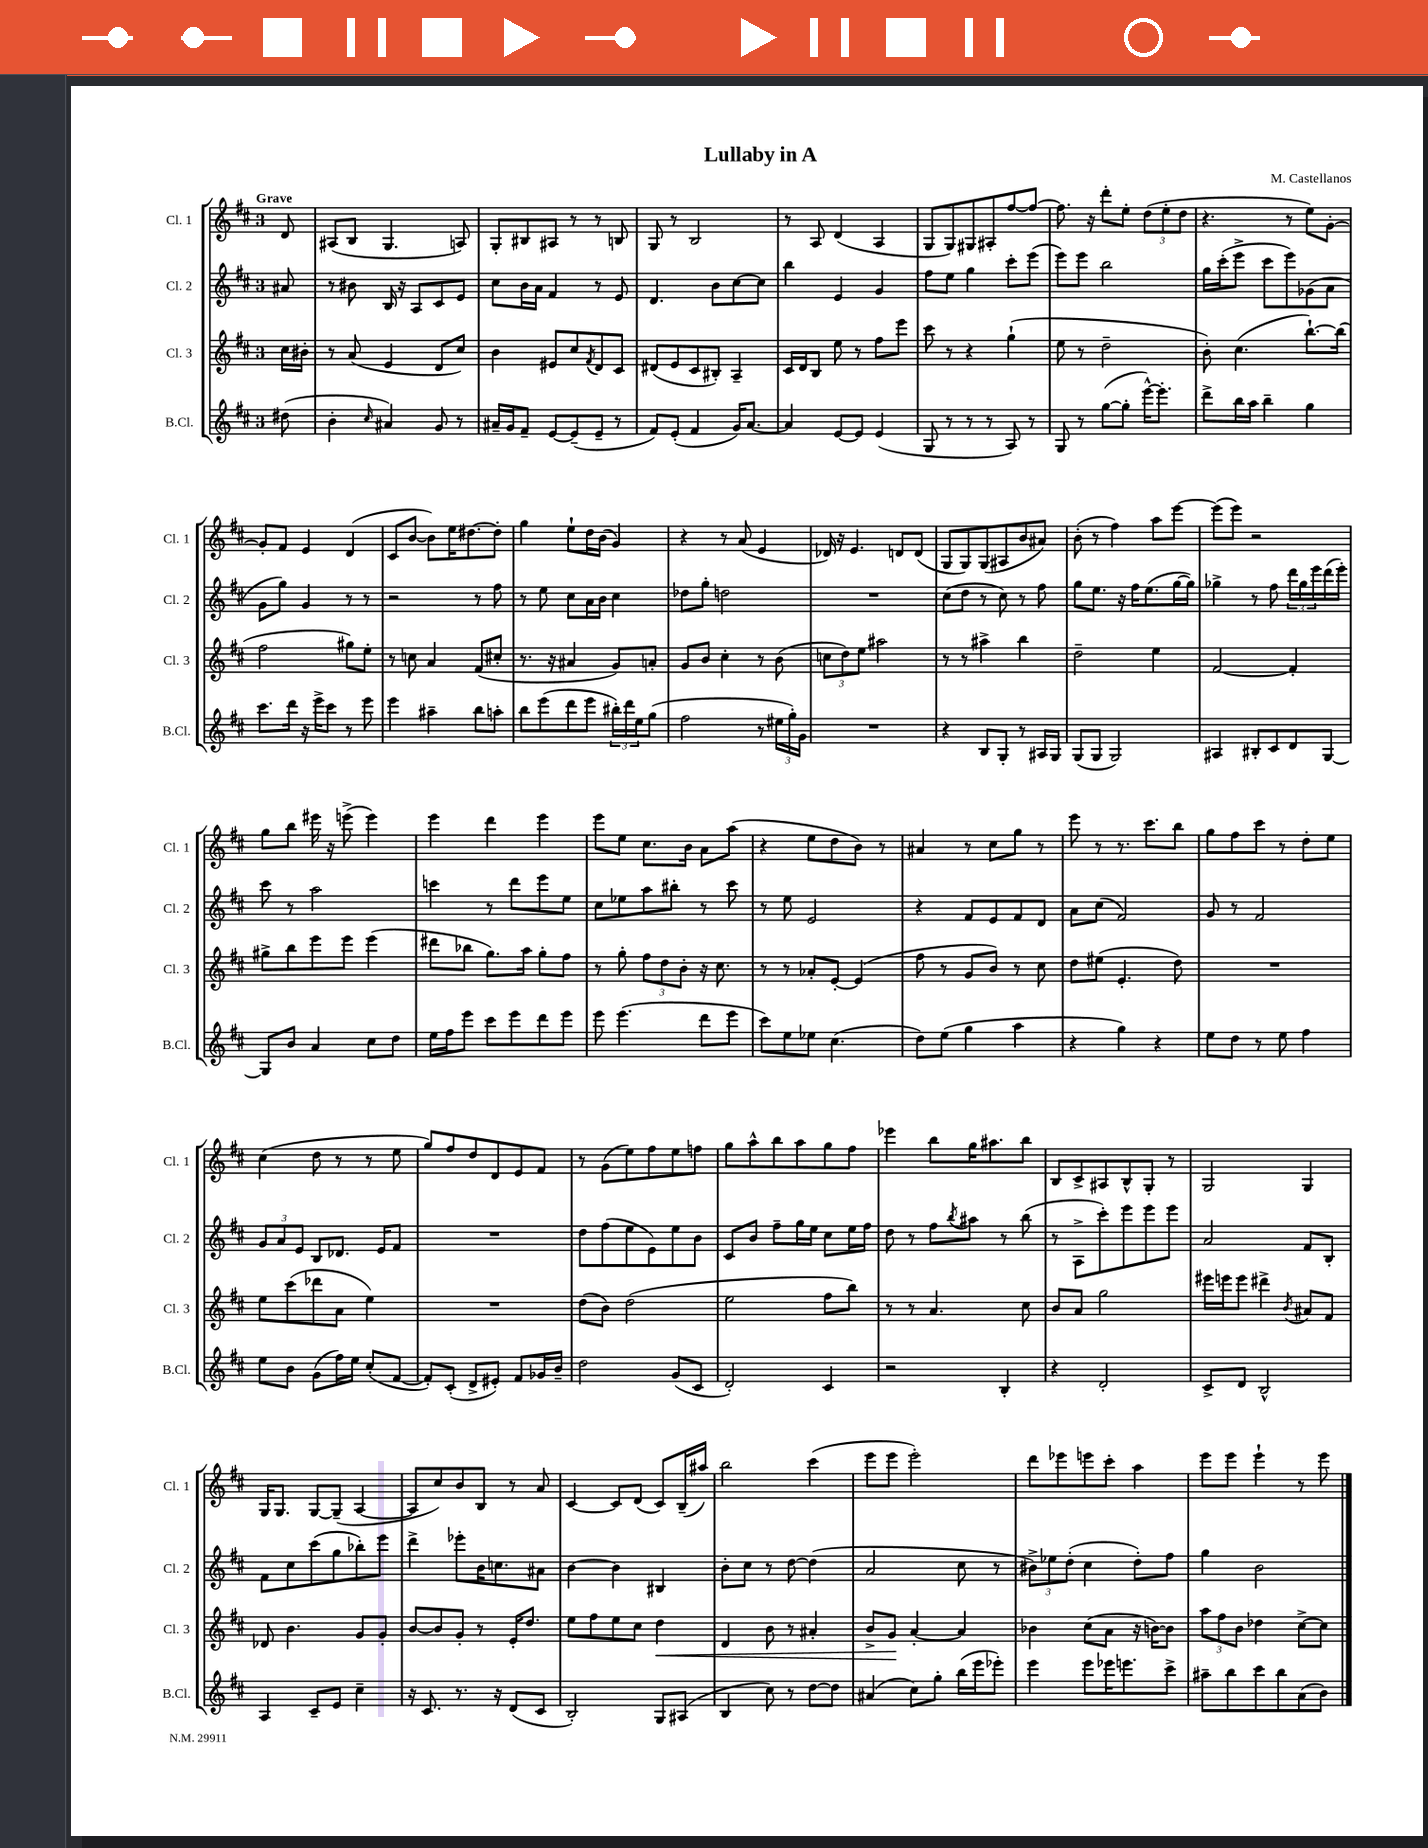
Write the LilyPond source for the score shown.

\header { title = "Lullaby in A" composer = "M. Castellanos" }
<<
\new StaffGroup <<
\new Staff = "s0" \with { instrumentName = "Cl. 1" shortInstrumentName = "Cl. 1" } {
    \clef treble \key d \major \once \override Staff.TimeSignature.style = #'single-digit \time 3/4 \partial 8 \tempo "Grave"
    d'8 |
    ais8( b8 g4. a8) |
    g8-. bis8 ais8 r8 r8 b8 |
    g8 r8 b2 |
    r8 a8 d'4( a4 |
    g8 g8) gis8 ais8-. fis''8~ fis''8~ |
    fis''8. r16 d'''8-. e''8-. \tuplet 3/2 { d''8( e''8-. d''8 } |
    r4. r8 e''8) g'8~-. |
    g'8-. fis'8 e'4 d'4( |
    cis'8 b'8~ b'8) e''16 dis''8.~ dis''8-. |
    g''4 e''8-! d''16 b'16( g'4) |
    r4 r8 a'8( e'4 |
    des'16) r16 e'4. d'8 d'8( |
    g8 g8) g8( ais8 b'8 ais'8) |
    b'8-.( r8 fis''4) a''8 e'''8~ |
    e'''8( e'''8) r2 |
    g''8 b''8 eis'''16 r16 e'''8->( e'''4) |
    e'''4 d'''4 e'''4 |
    e'''8 e''8 cis''8. b'16 a'8 a''8( |
    r4 e''8 d''8 b'8) r8 |
    ais'4 r8 cis''8 g''8 r8 |
    e'''8 r8 r8. cis'''8. b''8 |
    g''8 fis''8 cis'''8 r8 d''8-. e''8 |
    cis''4( d''8 r8 r8 e''8 |
    g''8) fis''8 d''8 d'8 e'8 fis'8 |
    r8 g'8( e''8) fis''8 e''8 f''8 |
    g''8 a''8-^ b''8 a''8 g''8 fis''8 |
    ees'''4 b''8 g''16 ais''8. b''8 |
    b8 cis'8-> ais8 b8-^ g8-. r8 |
    g2 g4 |
    g16 g8. g8~ g8--( a4~ |
    a8 cis''8) b'8 b8 r8 a'8 |
    cis'4~ cis'8 d'8( cis'8) b16--( ais''16) |
    b''2 cis'''4( |
    e'''8 e'''8 e'''2-.) |
    d'''8 ees'''8 e'''8 cis'''8-. a''4 |
    e'''8 e'''8 e'''4-! r8 e'''8 \bar "|." |
}
\new Staff = "s1" \with { instrumentName = "Cl. 2" shortInstrumentName = "Cl. 2" } {
    \clef treble \key d \major \once \override Staff.TimeSignature.style = #'single-digit \time 3/4 \partial 8
    ais'8 |
    r8 bis'8 b16 r16 a8 cis'8 e'8 |
    cis''8 b'16 a'16 fis'4 r8 e'8 |
    d'4. b'8 cis''8~ cis''8 |
    b''4 e'4 g'4 |
    fis''8 e''8 g''4 cis'''8-. e'''8( |
    e'''8) e'''8 b''2 |
    g''16 cis'''16-.( e'''8-> cis'''8 e'''8) ges'8( a'8 |
    g'8 g''8) g'4 r8 r8 |
    r2 r8 fis''8 |
    r8 e''8 cis''8 a'16 b'16 cis''4 |
    des''8 g''8-. d''2 |
    R2. |
    cis''8( d''8 r8 cis''8) r8 fis''8 |
    g''8 e''8. r16 fis''16 e''8.( g''16~ g''16) |
    ges''4-> r8 fis''8 \tuplet 3/2 { d'''16 ges''16 e'''16 } d'''16( e'''16-.) |
    cis'''8 r8 a''2 |
    c'''4 r8 d'''8 e'''8 e''8 |
    cis''8 ees''8 a''8 bis''8-. r8 cis'''8 |
    r8 e''8 e'2 |
    r4 fis'8 e'8 fis'8 d'8 |
    a'8 cis''8( fis'2) |
    g'8 r8 fis'2 |
    \tuplet 3/2 { g'8 a'8 e'8 } b8 des'8. e'16 fis'8 |
    R2. |
    d''8 fis''8( e''8 e'8) e''8 b'8 |
    cis'8 b'8 fis''8-- g''16 e''16 cis''8 e''16 fis''16 |
    d''8 r8 fis''8 \acciaccatura { b''8 } ais''8 r8 b''8( |
    r8 a8-> cis'''8-.) e'''8 e'''8 e'''8 |
    a'2 fis'8 b8-. |
    fis'8 cis''8 cis'''8( g''8 bes''8-.) e'''8 |
    d'''4-> ees'''8-. b'16 c''8. ais'8 |
    b'4~ b'4 bis4 |
    b'8-. cis''8 r8 d''8~ d''4( |
    a'2 cis''8 r8 |
    \tuplet 3/2 { bis'8->) ees''8 d''8-.( } cis''4 d''8-.) fis''8 |
    g''4 b'2 \bar "|." |
}
\new Staff = "s2" \with { instrumentName = "Cl. 3" shortInstrumentName = "Cl. 3" } {
    \clef treble \key d \major \once \override Staff.TimeSignature.style = #'single-digit \time 3/4 \partial 8
    cis''16 bis'16-. |
    r8 a'8( e'4 d'8 cis''8) |
    b'4 eis'8 cis''8 \acciaccatura { fis'8 } d'8 cis'8 |
    dis'8( e'8 cis'8 bis8-.) a4-- |
    cis'16 d'16 b8 e''8 r8 fis''8 e'''8 |
    cis'''8 r8 r4 g''4-!( |
    e''8 r8 d''2-- |
    b'8-.) cis''4.( b''8.~-!) b''16( |
    fis''2 gis''8) e''8-. |
    r8 c''8 a'4 fis'8( cis''8-. |
    r8. r16 ais'4 g'8) a'8-. |
    g'8 b'8 cis''4-. r8 b'8( |
    \tuplet 3/2 { c''8 d''8) e''8 } ais''2 |
    r8 r8 ais''4-> b''4 |
    d''2-- e''4 |
    fis'2~ fis'4-. |
    gis''8-> b''8 e'''8 e'''8 e'''4( |
    dis'''8 bes''8 g''8.) a''16 g''8-. fis''8 |
    r8 g''8-. \tuplet 3/2 { fis''8 d''8 b'8-. } r16 cis''8. |
    r8 r8 aes'8-. e'8~-. e'4( |
    fis''8 r8 g'8 b'8) r8 cis''8 |
    d''8 eis''8( e'4.-. d''8) |
    R2. |
    e''8 cis'''8( des'''8 a'8 e''4) |
    R2. |
    d''8( b'8) d''2( |
    e''2 fis''8 b''8) |
    r8 r8 a'4. cis''8 |
    b'8 a'8 g''2 |
    eis'''16 e'''16 e'''8 dis'''4-> \acciaccatura { b'8 } ais'8 fis'8 |
    des'8 b'4. g'8 g'8-. |
    b'8~ b'8 g'8-. r8 e'16-. d''8. |
    e''8 fis''8 e''8 cis''8 d''4\< |
    d'4 b'8 r8 ais'4-. |
    b'8-> g'8\! a'4~-. a'4 |
    bes'4 cis''8( a'8 r16 b'16~) b'8 |
    \tuplet 3/2 { a''8 fis''8 b'8 } des''4 cis''8~-> cis''8 \bar "|." |
}
\new Staff = "s3" \with { instrumentName = "B.Cl." shortInstrumentName = "B.Cl." } {
    \clef treble \key d \major \once \override Staff.TimeSignature.style = #'single-digit \time 3/4 \partial 8
    dis''8( |
    b'4-. \grace { cis''16 } ais'4) g'8 r8 |
    ais'16-- g'16 fis'8-- e'8~ e'8--( e'8-- r8 |
    fis'8) e'8-.( fis'4 g'16) a'8.~ |
    a'4 e'8~ e'8 e'4( |
    g8 r8 r8 r8 a8) r8 |
    g8 r8 g''8~( g''8-. e'''16~-^) e'''8.-. |
    d'''8-> b''16 a''16 b''4-- g''4 |
    cis'''8. d'''16 r16 e'''16-> cis'''8 r8 e'''8 |
    e'''4 ais''4-- b''8 a''8-. |
    b''8 e'''8( d'''8 e'''8 \tuplet 3/2 { bis''16-.) d'''16 e''16 } g''8( |
    fis''2 r8 \tuplet 3/2 { eis''16 g''16-.) g'16 } |
    R2. |
    r4 b8 g8-. r8 ais16 g16 |
    g8( g8 g2) |
    ais4 bis8-. cis'8 d'8 g8~ |
    g8 b'8 a'4 cis''8 d''8 |
    e''16 fis''16 e'''8 cis'''8 e'''8 d'''8 e'''8 |
    e'''8 e'''4.( d'''8 e'''8 |
    cis'''8) e''8 ees''8 cis''4.( |
    d''8) e''8( g''4 a''4 |
    r4 g''4) r4 |
    e''8 d''8 r8 e''8 fis''4 |
    e''8 b'8 g'8( fis''16) e''16 cis''8-.( fis'8~ |
    fis'8-.) cis'8-.( d'8-> eis'8-.) fis'8 ges'16 b'16-- |
    d''2 g'8( cis'8 |
    d'2-.) cis'4 |
    r2 b4-. |
    r4 d'2-. |
    cis'8-> d'8 b2-^ |
    a4 cis'8-- e'8 cis''4-- |
    r16 cis'8. r8. r16 d'8( cis'8 |
    b2-.) g8 ais8( |
    b4 cis''8) r8 d''8~ d''8 |
    ais'4( cis''8) g''8-. b''16( e'''16 ees'''8-.) |
    e'''4 e'''8 ees'''16 e'''8. cis'''8-> |
    ais''8-- b''8 cis'''8 b''8 a'8( b'8) \bar "|." |
}
>>
>>
\layout { \context { \Score \remove "Bar_number_engraver" } }
